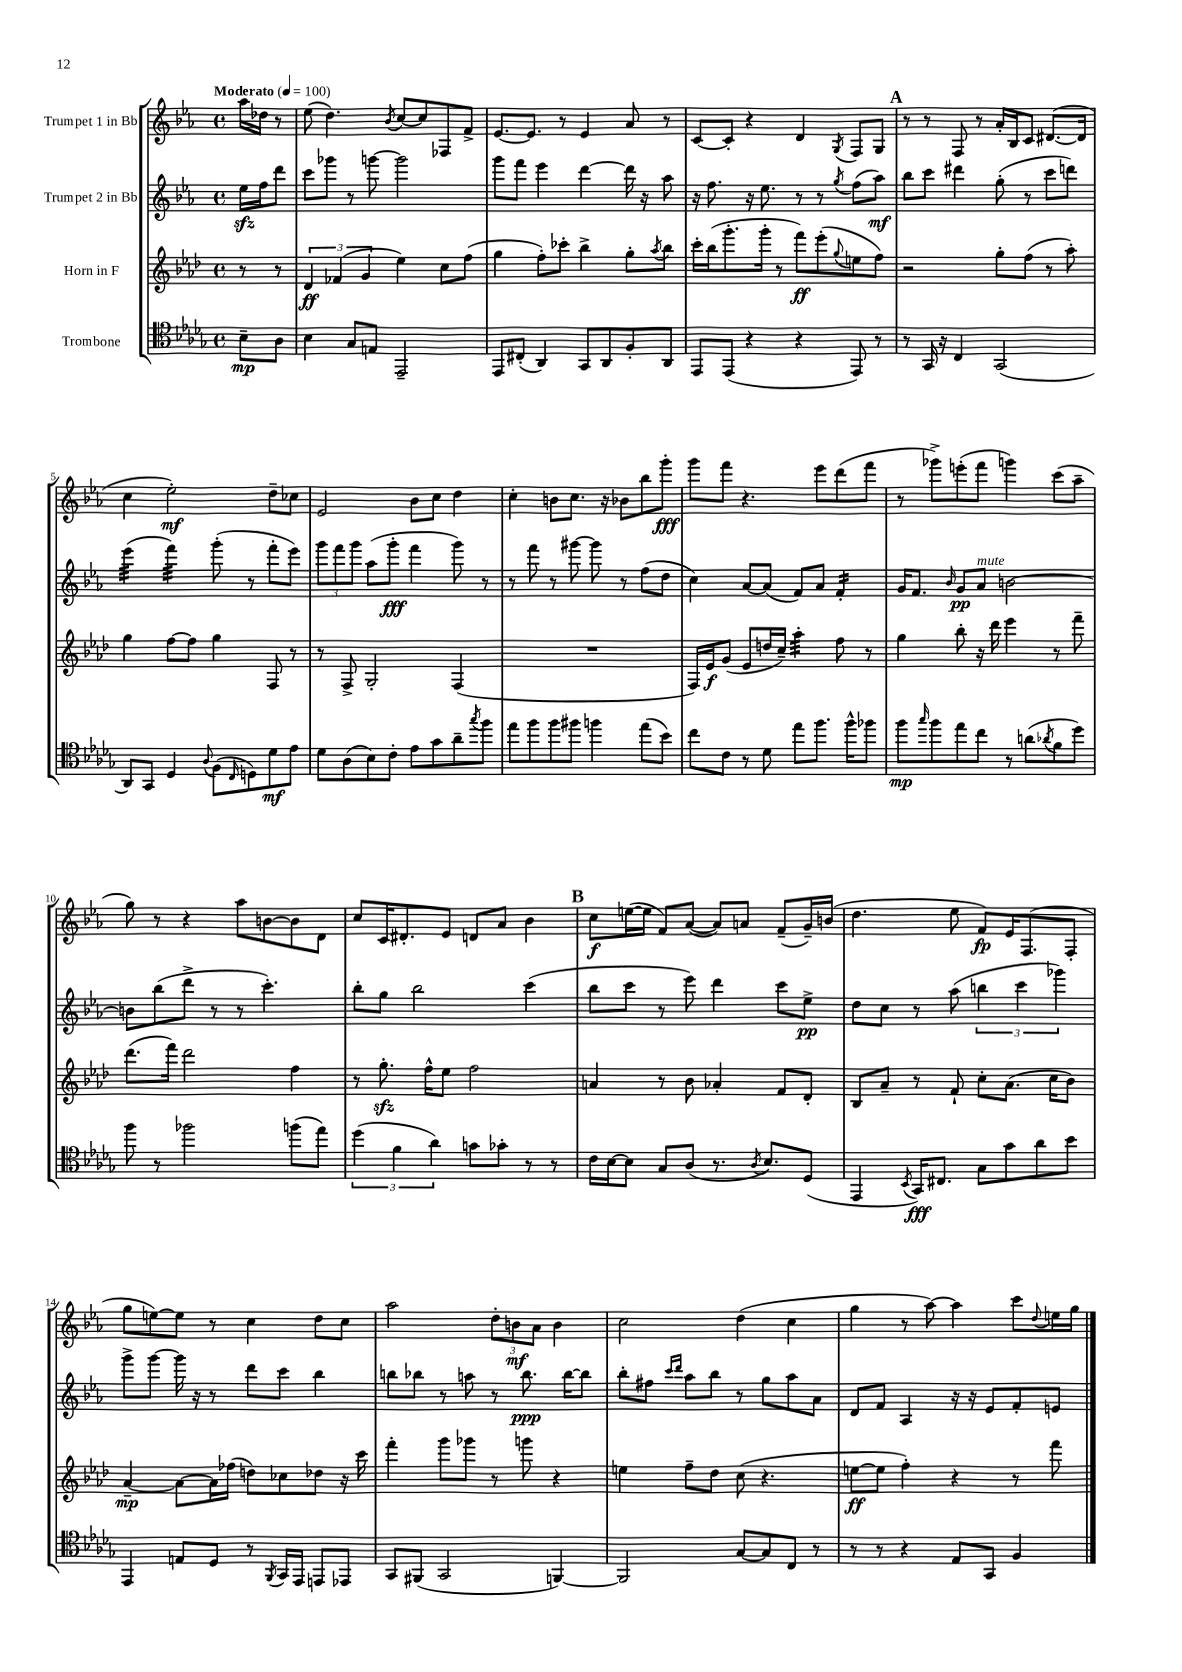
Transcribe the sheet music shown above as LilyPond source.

<<
\new StaffGroup <<
\new Staff = "s0" \with { instrumentName = "Trumpet 1 in Bb" } {
    \clef treble \key ees \major \defaultTimeSignature \time 4/4 \partial 4 \tempo "Moderato" 4 = 100
    aes''16 des''16 r8 |
    ees''8( d''4.) \acciaccatura { bes'8 } c''8~ c''8 fes8 f'8-> |
    ees'8.~ ees'8. r8 ees'4 aes'8 r8 |
    c'8~ c'8-. r4 d'4 \acciaccatura { g8 } f8 g8 |
    \mark \markup { \bold "A" } r8 r8 f8 r8 aes'16-. bes16 c'8 dis'8.~( dis'16 |
    c''4 ees''2-.\mf) d''8-- ces''8 |
    ees'2 bes'8 c''8 d''4 |
    c''4-. b'8 c''8. r16 bes'8 bes''8 g'''8-.\fff |
    g'''8 f'''8 r4. ees'''8 d'''8( f'''8 |
    r8 ges'''8->) e'''8-.( f'''8 g'''4) c'''8( aes''8-- |
    g''8) r8 r4 aes''8 b'8~ b'8 d'8 |
    c''8 c'16 dis'8.-. ees'8 d'8 aes'8 bes'4 |
    \mark \markup { \bold "B" } c''8\f e''16~( e''16 f'8) aes'8~( aes'8) a'8 f'8--( g'16--) b'16( |
    d''4. ees''8 f'8\fp) ees'16 f8.( f8-. |
    g''8 e''8~) e''8 r8 c''4 d''8 c''8 |
    aes''2 \tuplet 3/2 { d''8-. b'8\mf aes'8 } b'4 |
    c''2 d''4( c''4 |
    g''4 r8 aes''8~) aes''4 c'''8 \appoggiatura { d''8 } e''16 g''16 \bar "|." |
}
\new Staff = "s1" \with { instrumentName = "Trumpet 2 in Bb" } {
    \clef treble \key ees \major \defaultTimeSignature \time 4/4 \partial 4
    ees''16\sfz f''16 d'''8 |
    c'''8 ges'''8 r8 g'''8~ g'''2 |
    g'''8 f'''8 ees'''4 d'''4~ d'''16 r16 aes''8 |
    r16 f''8. r16 ees''8. r8 r8 \acciaccatura { g''8 } f''8( aes''8\mf) |
    \mark \markup { \bold "A" } bes''8 c'''8 dis'''4 g''8-.( r8 c'''8 d'''8) |
    ees'''4:32( f'''4:32) g'''8-.( r8 f'''8-. ees'''8) |
    \tuplet 3/2 { g'''8 f'''8 g'''8 } aes''8( g'''8-.\fff f'''4 g'''8) r8 |
    r8 f'''8 r8 gis'''8~ gis'''8 r8 f''8( d''8 |
    c''4) aes'8~ aes'8( f'8) aes'8 f'4:16-. |
    g'16 f'8. \grace { bes'16 } g'8\pp aes'8^\markup { \italic "mute" } b'2~ |
    b'8 bes''8( d'''8-> r8 r8 c'''4.-.) |
    bes''8-. g''8 bes''2 c'''4( |
    \mark \markup { \bold "B" } bes''8 c'''8 r8 ees'''8) d'''4 c'''8 ees''8->\pp |
    d''8 c''8 r8 aes''8( \tuplet 3/2 { b''4 c'''4 ges'''4) } |
    g'''8-> g'''8~ g'''16 r16 r8 d'''8 c'''8 bes''4 |
    b''8 bes''8 r8 a''8 r8 bes''8.\ppp bes''16~ bes''8 |
    bes''8-. fis''8 \grace { c'''16 d'''16 } aes''8 bes''8 r8 g''8 aes''8 aes'8 |
    d'8 f'8 aes4 r16 r16 ees'8 f'8-. e'8 \bar "|." |
}
\new Staff = "s2" \with { instrumentName = "Horn in F" } {
    \clef treble \key aes \major \defaultTimeSignature \time 4/4 \partial 4
    r8 r8 |
    \tuplet 3/2 { des'4\ff fes'4( g'4 } ees''4) c''8 f''8( |
    g''4 f''8-.) ces'''8-. bes''4-> g''8-. \acciaccatura { aes''8 } bes''8 |
    c'''16-. bes''16( g'''8.-. g'''16-. r8 f'''8\ff) ees'''8-.( \appoggiatura { g''8 } e''8 f''8) |
    \mark \markup { \bold "A" } r2 g''8-. f''8( r8 aes''8-.) |
    g''4 f''8~ f''8 g''4 f8 r8 |
    r8 f8-> g2-. f4( |
    R1 |
    f16) ees'16\f g'8( ees'8 d''16 c''16--) aes''4:32-. f''8 r8 |
    g''4 bes''8-. r16 des'''16 ees'''4 r8 f'''8-- |
    des'''8.( f'''16) des'''2 f''4 |
    r8 g''8.-.\sfz f''16-^ ees''8 f''2 |
    \mark \markup { \bold "B" } a'4 r8 bes'8 aes'4-. f'8 des'8-. |
    bes8 aes'8-- r8 f'8-! c''8-. aes'8.( c''16 bes'8) |
    aes'4~--\mp aes'8~ aes'16 fes''16( d''8) ces''8 des''8 r16 c'''16 |
    f'''4-. g'''8 ges'''8 r8 g'''8 r4 |
    e''4 f''8-- des''8 c''8( r4. |
    e''8~\ff e''8 f''4-.) r4 r8 f'''8 \bar "|." |
}
\new Staff = "s3" \with { instrumentName = "Trombone" } {
    \clef tenor \key des \major \defaultTimeSignature \time 4/4 \partial 4
    bes8--\mp aes8 |
    bes4 ges8 e8 ees,2-- |
    ees,8 cis8-.( aes,4) ges,8 aes,8 f8-. aes,8 |
    ees,8 ees,8( r4 r4 ees,8) r8 |
    \mark \markup { \bold "A" } r8 ges,16 r16 c4 ges,2( |
    aes,8) ges,8 des4 \appoggiatura { aes8 } f8( \grace { c16 } d8) des'8\mf ees'8 |
    des'8 aes8( bes8) c'8-. ees'8 ges'8 aes'8-- \acciaccatura { ges''8 } f''8 |
    ees''8 f''8 f''8 fis''8 f''4 ees''8( bes'8) |
    c''8 c'8 r8 des'8 ees''8 f''8. f''16-^ fes''8 |
    f''8\mp \grace { ges''16 } f''8 ees''8 c''8 r8 a'8( \acciaccatura { aes'8 } f'8 des''8) |
    f''8 r8 fes''2 f''8( ees''8) |
    \tuplet 3/2 { des''4( f'4 aes'4) } g'8 ges'8-. r8 r8 |
    \mark \markup { \bold "B" } c'16 bes16~ bes8 ges8 aes8( r8. \acciaccatura { aes8 } bes8.) des8( |
    ees,4 \acciaccatura { bes,8 } ges,16\fff) cis8. ges8 ges'8 aes'8 bes'8 |
    ees,4 e8 des8 r8 \acciaccatura { f,8 } ges,16 ees,16 e,8 ees,8 |
    ges,8 fis,8( ges,2 f,4~) |
    f,2 ges8~ ges8 c8 r8 |
    r8 r8 r4 ees8 ges,8 f4 \bar "|." |
}
>>
>>
